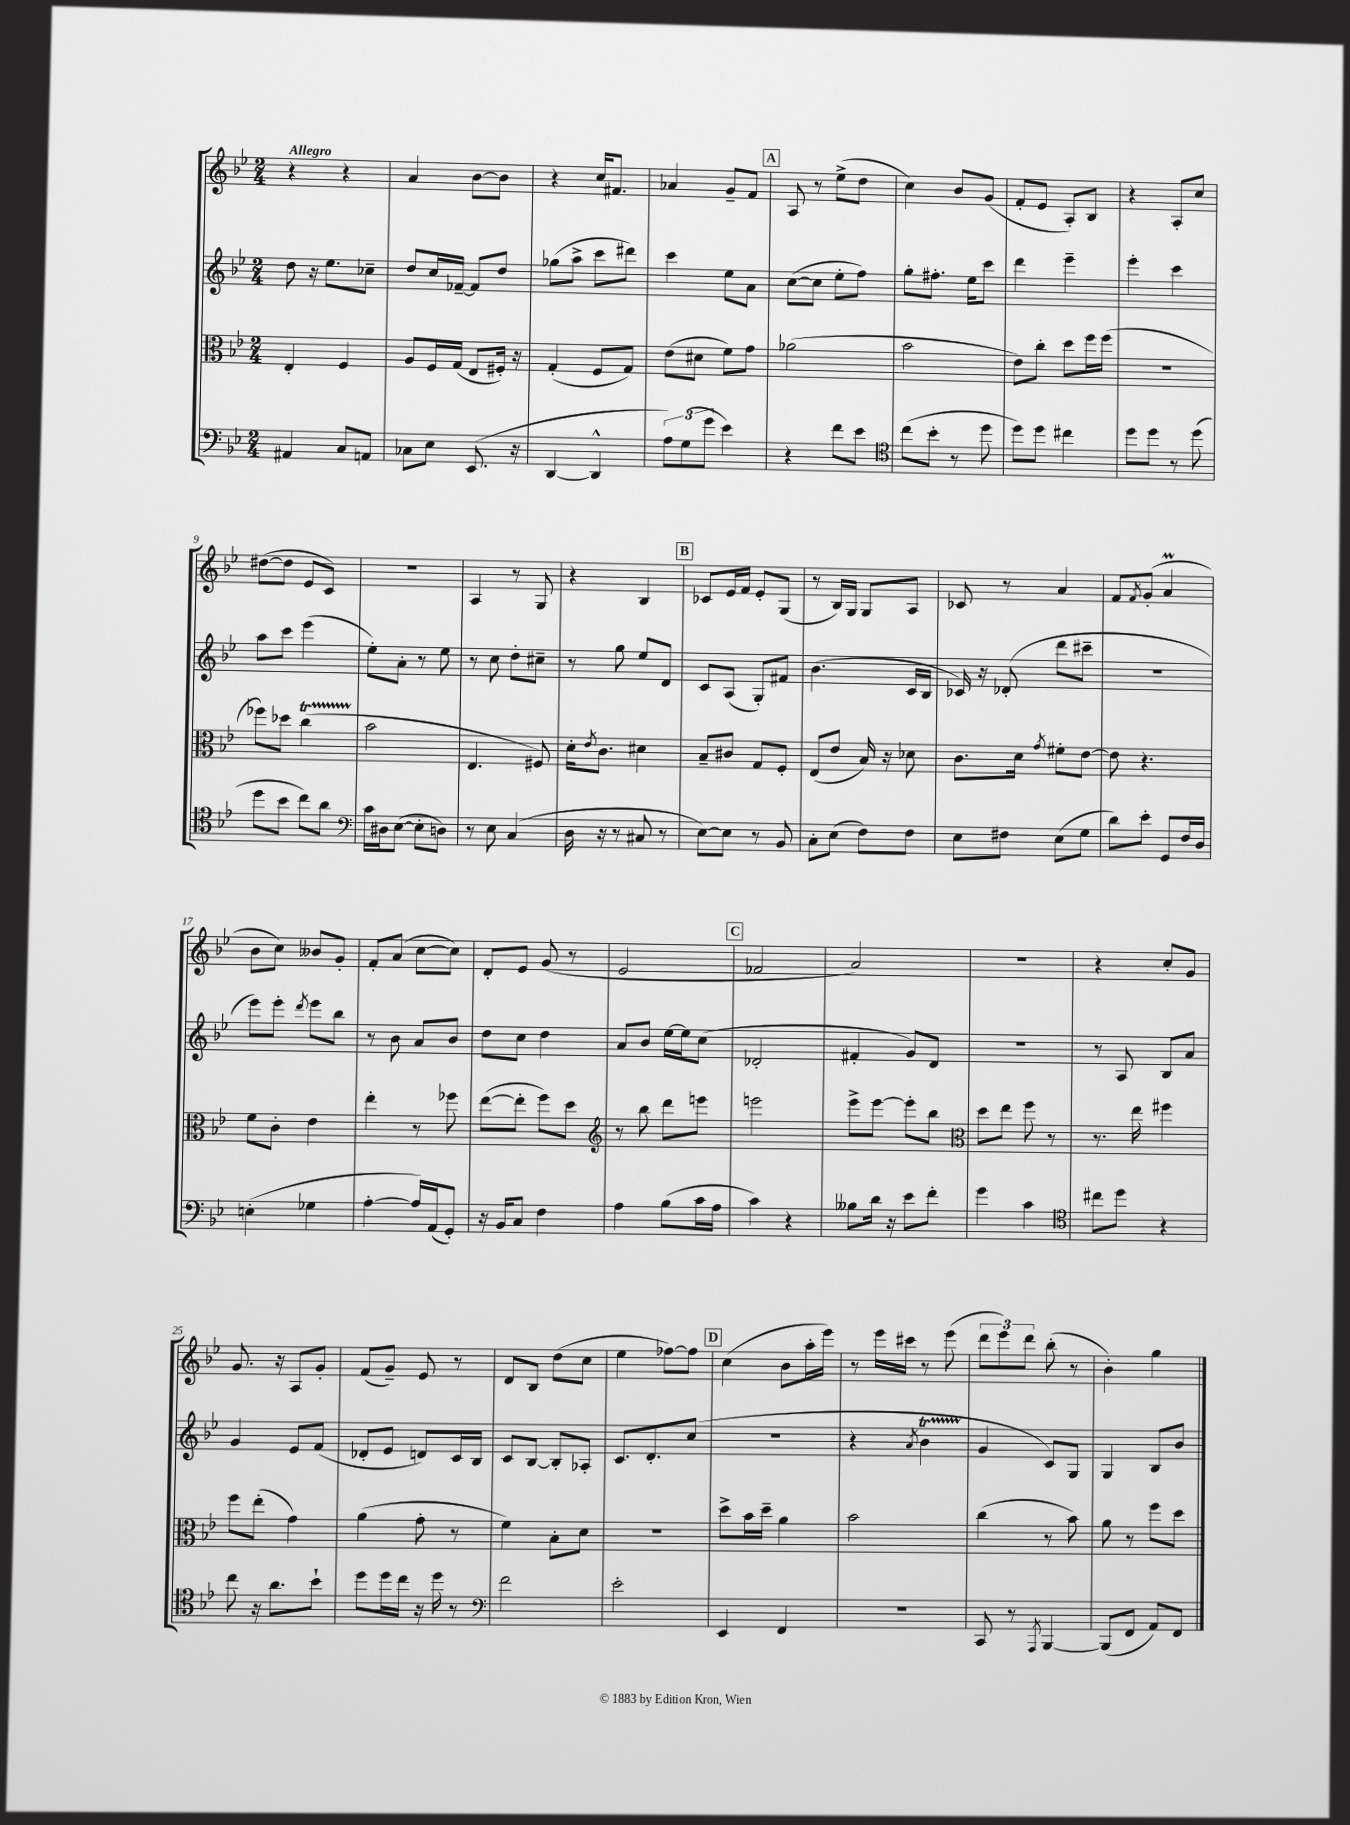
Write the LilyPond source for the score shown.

<<
\new StaffGroup <<
\new Staff = "s0" {
    \clef treble \key bes \major \numericTimeSignature \time 2/4 \tempo "Allegro"
    r4 r4 |
    a'4 bes'8~ bes'8 |
    r4 c''16 fis'8. |
    aes'4 g'8-- f'8 |
    \mark \markup { \box "A" } a8 r8 ees''8->( d''8 |
    c''4) bes'8 g'8( |
    f'8-. ees'8 a8-.) bes8 |
    r4 a8-. c''8 |
    dis''8~( dis''8 ees'8 c'8) |
    r2 |
    a4 r8 g8 |
    r4 bes4 |
    \mark \markup { \box "B" } ces'8 ees'16 f'16 ees'8-. g8( |
    r8 bes16) g16 g8 a8 |
    ces'8 r8 a'4 |
    f'8 \acciaccatura { f'8 } g'8-.( a'4\prall |
    bes'8 c''8) beses'8 g'8-. |
    f'8-. a'8( c''8~ c''8) |
    d'8-. ees'8 g'8( r8 |
    ees'2 |
    \mark \markup { \box "C" } fes'2 |
    a'2) |
    r2 |
    r4 c''8-. g'8 |
    g'8. r16 a8 g'8-. |
    f'8( g'8--) ees'8 r8 |
    d'8 bes8 d''8( c''8 |
    ees''4 fes''8~) fes''8 |
    \mark \markup { \box "D" } c''4( bes'8 a''16-. ees'''16) |
    r8 ees'''16 cis'''16 r8 ees'''8( |
    \tuplet 3/2 { d'''8 ees'''8) d'''8 } bes''8-.( r8 |
    bes'4-.) g''4 \bar "|." |
}
\new Staff = "s1" {
    \clef treble \key bes \major \numericTimeSignature \time 2/4
    d''8 r16 ees''8. ces''8-- |
    d''8 c''16 fes'16~-- fes'8 d''8 |
    ges''8( a''8-> c'''8 dis'''8) |
    c'''4 ees''8 a'8 |
    \mark \markup { \box "A" } c''8~( c''8 ees''8-. f''8) |
    g''8-. fis''8.-. ees''16 c'''8 |
    d'''4 ees'''4-- |
    ees'''4-. c'''4 |
    a''8 c'''8 ees'''4( |
    ees''8-.) a'8-. r8 ees''8 |
    r8 c''8 d''8-. cis''8-- |
    r8 g''8 ees''8 d'8 |
    \mark \markup { \box "B" } c'8 a8( g8-.) fis'8 |
    bes'4.( c'16 bes16 |
    ces'16) r16 des'8-.( d'''8 cis'''8-- |
    r2 |
    ees'''8) ees'''8-. \acciaccatura { d'''8 } ees'''8 bes''8 |
    r8 bes'8 a'8 bes'8 |
    d''8 c''8 d''4 |
    a'8 bes'8 ees''16~ ees''16 c''8( |
    \mark \markup { \box "C" } des'2-. |
    fis'4-. g'8) d'8 |
    r2 |
    r8 a8 bes8 a'8 |
    g'4 ees'8 f'8( |
    des'8-. ees'8 d'8) c'16 bes16 |
    c'8 bes8~ bes8-. aes8-. |
    c'8. d'8.-. c''8( |
    \mark \markup { \box "D" } r2 |
    r4 \acciaccatura { a'8 } bes'4\startTrillSpan |
    g'4\stopTrillSpan c'8) g8 |
    g4 bes8 bes'8 \bar "|." |
}
\new Staff = "s2" {
    \clef alto \key bes \major \numericTimeSignature \time 2/4
    ees4-. f4 |
    a8 f16 g16( ees8 fis16-.) r16 |
    g4-.( f8 g8) |
    ees'8( dis'8 f'8) g'8 |
    \mark \markup { \box "A" } aes'2( |
    bes'2 |
    ees'8) c''8-. d''8 f''16 f''16( |
    R2 |
    fes''8) des''8 c''4\startTrillSpan( |
    bes'2\stopTrillSpan |
    ees4. fis8) |
    d'16-. \acciaccatura { ees'8 } c'8. dis'4 |
    \mark \markup { \box "B" } bes8-- cis'8 g8 f8-. |
    ees8( ees'8 bes16) r16 des'8 |
    c'8. d'16 \acciaccatura { g'8 } fis'8-. ees'8~ |
    ees'8 r4. |
    f'8 c'8-. ees'4 |
    ees''4-. r8 fes''8 |
    ees''8~( ees''8-. f''8) d''8 |
    \clef treble r8 bes''8 d'''8 e'''8 |
    \mark \markup { \box "C" } e'''2 |
    ees'''8-> ees'''8~ ees'''8-. bes''8 |
    \clef alto d''8 ees''8 f''8 r8 |
    r8. ees''16 fis''4 |
    f''8 ees''8-.( g'4) |
    a'4( g'8-. r8 |
    f'4) bes8-. d'8 |
    r2 |
    \mark \markup { \box "D" } d''8-> bes'16 d''16-- a'4 |
    bes'2 |
    c''4( r8 bes'8) |
    a'8 r8 f''8 d''8 \bar "|." |
}
\new Staff = "s3" {
    \clef bass \key bes \major \numericTimeSignature \time 2/4
    ais,4 c8 a,8 |
    ces8 ees8 ees,8.( r16 |
    d,4~ d,4-^ |
    \tuplet 3/2 { a8) g8( g'8 } ees'4) |
    \mark \markup { \box "A" } r4 f'8 ees'8 |
    \clef tenor c''8( bes'8-. r8 d''8 |
    d''8) d''8 cis''4 |
    d''8 d''8 r8 d''8( |
    d''8 bes'8 c''8) a'8 |
    \clef bass c'16 dis16 ees8~( ees8-. d8) |
    r8 ees8 c4( |
    d16 r16 r8 cis8 r8 |
    \mark \markup { \box "B" } ees8~) ees8 r8 bes,8 |
    c8-. ees8( f8) f8 |
    ees8 fis8 ees8( g8 |
    d'8) ees'8-. g,8 f16 d16 |
    e4-.( ges4 |
    a4~-. a16) a,16( g,8-.) |
    r16 bes,16 c8 f4 |
    a4 bes8( c'16 a16 |
    \mark \markup { \box "C" } c'4) r4 |
    beses8 d'16 r16 ees'8 f'8-. |
    g'4 c'4 |
    \clef tenor cis''8 d''8 r4 |
    c''8 r16 a'8. bes'8-! |
    d''8 d''16 c''16 r16 d''16 r8 |
    \clef bass f'2 |
    ees'2-. |
    \mark \markup { \box "D" } ees,4 f,4 |
    r2 |
    c,8 r8 \acciaccatura { a,,8 } bes,,4~ |
    bes,,8( f,8 a,8) f,8 \bar "|." |
}
>>
>>
